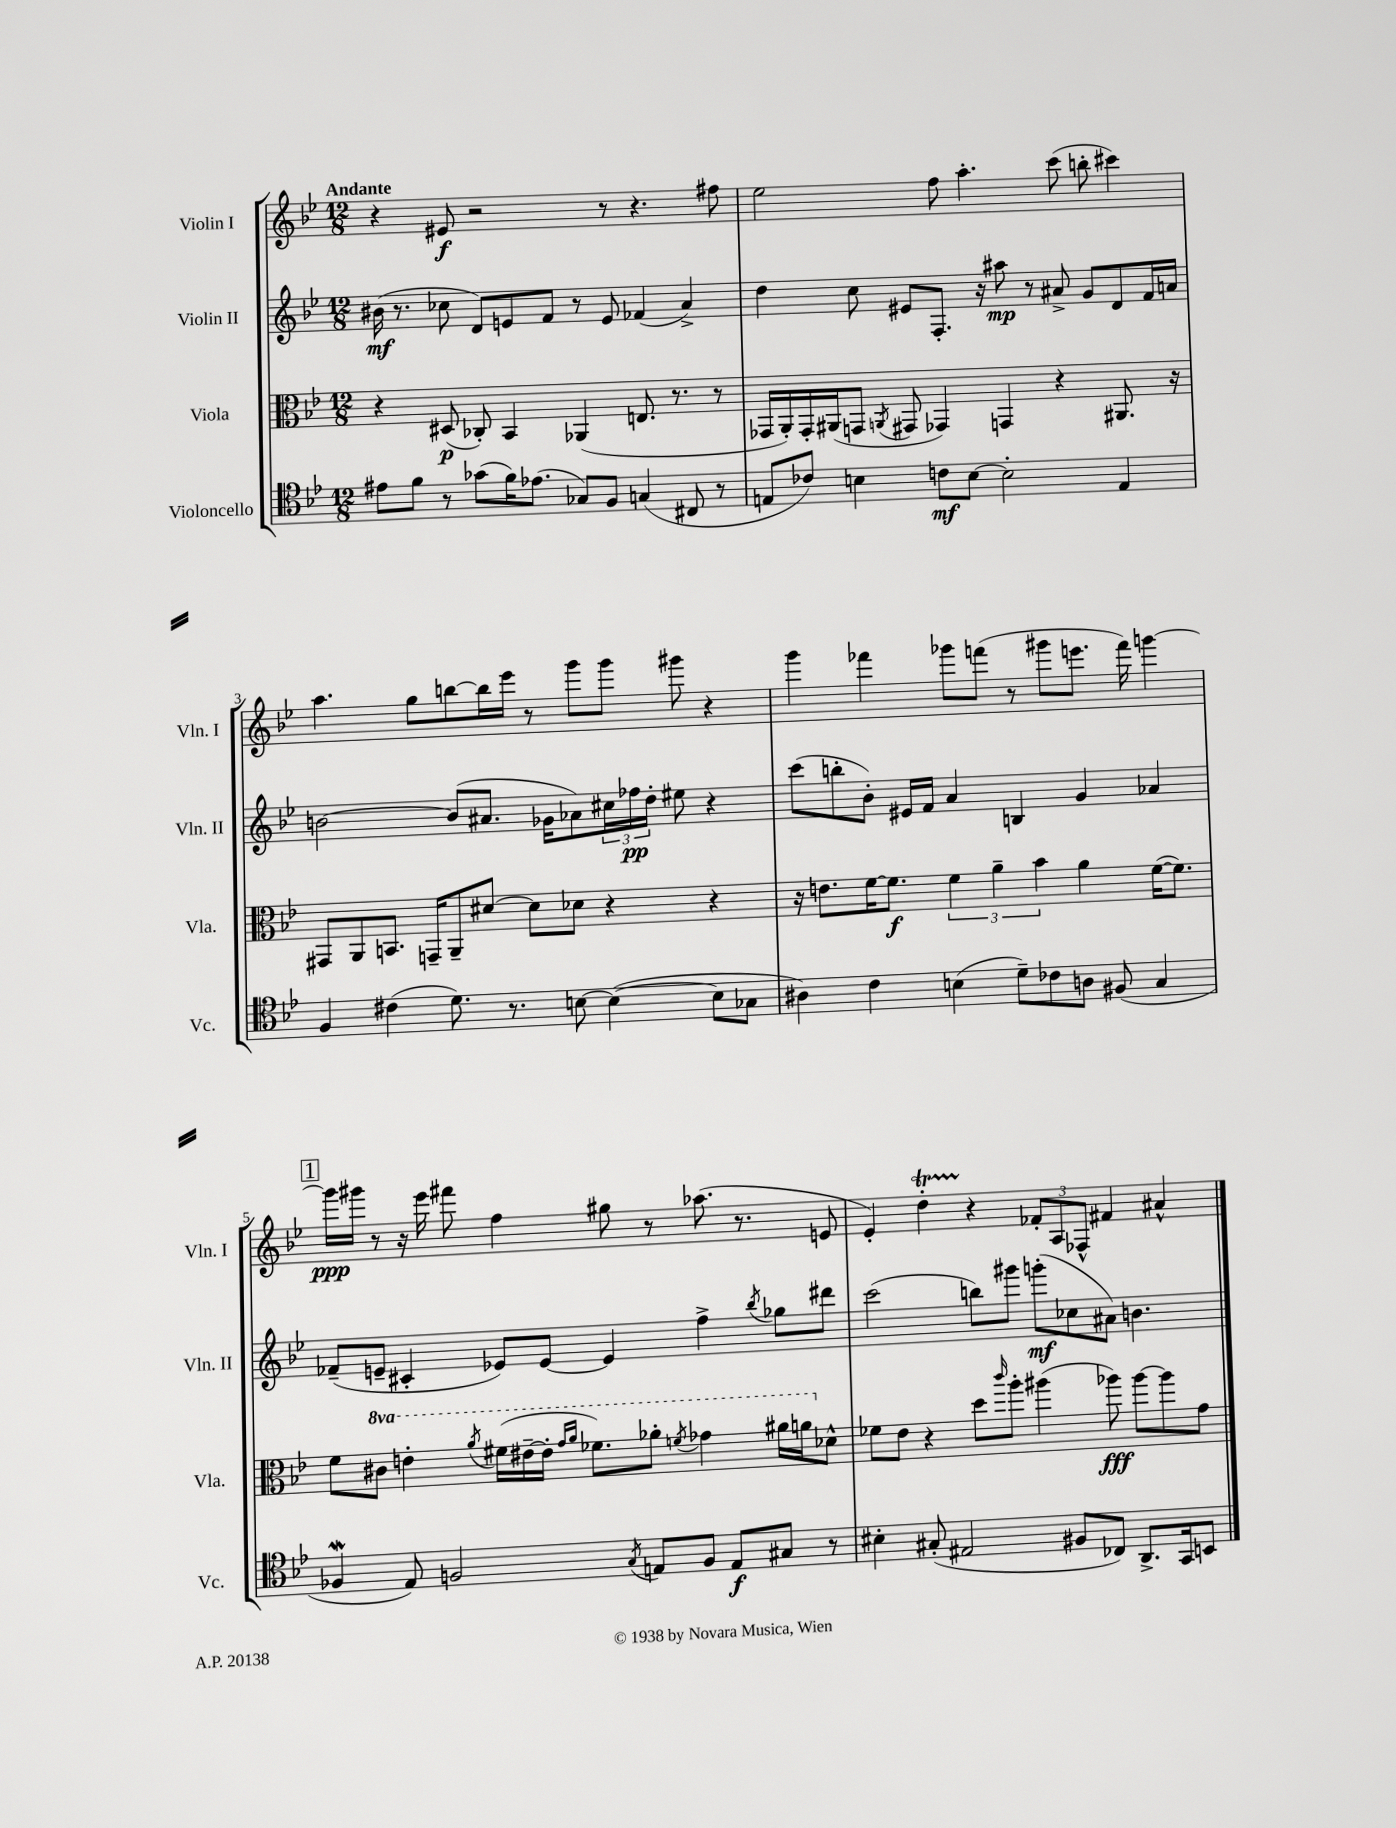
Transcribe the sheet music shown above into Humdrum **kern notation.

**kern	**kern	**kern	**kern
*staff4	*staff3	*staff2	*staff1
*clefC4	*clefC3	*clefG2	*clefG2
*k[b-e-]	*k[b-e-]	*k[b-e-]	*k[b-e-]
*M12/8	*M12/8	*M12/8	*M12/8
8e#	4r	(16b#	4r
.	.	8.r	.
8f	.	.	.
8r	(8D#	8cc-	8e#
(8g-	8C-')	8d)	2r
16f)	4BB-	8e	.
(8.e-	.	.	.
.	.	8f	.
8G-)	(4AA-	8r	.
8F	.	8e	8r
(4G	8.E	(4f-	4.r
.	8.r	.	.
8C#	.	4a^)	.
8r	8r	.	8ff#
=	=	=	=
8E	16GG-	4dd	2ee-
.	16AA')	.	.
8c-)	16GG-'	.	.
.	(16AA#	.	.
4B	8GG	8cc	.
.	8qAA	.	.
.	8GG#	8e#	.
8c	4GG-)	8.F'	8ff
[8B	.	.	4.aa'
.	.	16r	.
2B']	4GG	8aa#	.
.	.	8r	.
.	4r	8a#^	(8ccc
.	.	8g	8bb'
4E	8.AA#	8d	4ccc#)
.	.	16f	.
.	16r	16a	.
=	=	=	=
4F	8GG#	[2b	4.aa
.	8AA	.	.
(4c#	8.BB	.	.
.	.	.	8gg
.	16GG~	.	.
8.d)	8AA~	(8b]	[8bb
.	[8d#	8.a#	16bb]
8.r	.	.	16eee-
.	8d#]	.	8r
.	.	16g-	.
[8B	8d-	8a-)	8ggg
(4B_	4r	24cc#	8ggg
.	.	24ff-	.
.	.	24dd'	.
.	.	8ee#	8ggg#
8B]	4r	4r	4r
8G-	.	.	.
=	=	=	=
4A#)	16r	(8ccc	4ggg
.	8.e	.	.
.	.	8bb'	.
4c	[16f	8b-')	4fff-
.	8.f]	.	.
.	.	16e#	.
.	.	16f	.
(4B	6f	4a	8ggg-
.	.	.	(8fff
.	6a~	.	.
8d~)	.	4B	8r
.	6b-	.	.
8c-	.	.	8ggg#
8A	4a	4g	8.eee
(8F#	.	.	.
.	.	.	16fff)
4G	([16f	4a-	[4ggg
.	8.f])	.	.
=	=	=	=
4F-	8f	(8f-~	16ggg]
.	.	.	16ggg#
.	8cc#	8e~	8r
8E-)	4ee'	4c#'	16r
.	.	.	16eee-
2F	.	.	8fff#
.	8qaa	.	.
.	(16ff#	8e-)	4ff
.	[16ee#~	.	.
.	16ee#']	[8e-	.
.	16qqgg	.	.
.	16qqaa	.	.
.	8.ff-)	.	.
.	.	4e-]	8gg#
8qG	.	.	.
8E	8aa-'	.	8r
.	8qff	.	.
8F	4gg-	4ff^	(8.aa-
8E	.	.	.
.	.	.	8.r
.	.	8qbb-	.
8G#	16aa#	8gg-	.
.	16aa	.	.
8r	8d-^^	8ddd#	8e
=	=	=	=
4B#'	8f-	(2ccc	4e-')
.	8e-	.	.
(8G#'	4r	.	4dd'
2E#	.	.	.
.	8dd	8bb)	4r
.	16qqccc	.	.
.	8aa'	8ggg#	.
.	(4aa#	(8ggg'	12f-'
.	.	.	12A
8F#	.	8cc-	.
.	.	.	12F-^^
8C-)	8aa-)	8a#)	4f#
8.AA^	[8aa-	4.b	.
.	8aa-]	.	4a#^^
16GG	.	.	.
8BB	8g	.	.
==	==	==	==
*-	*-	*-	*-
